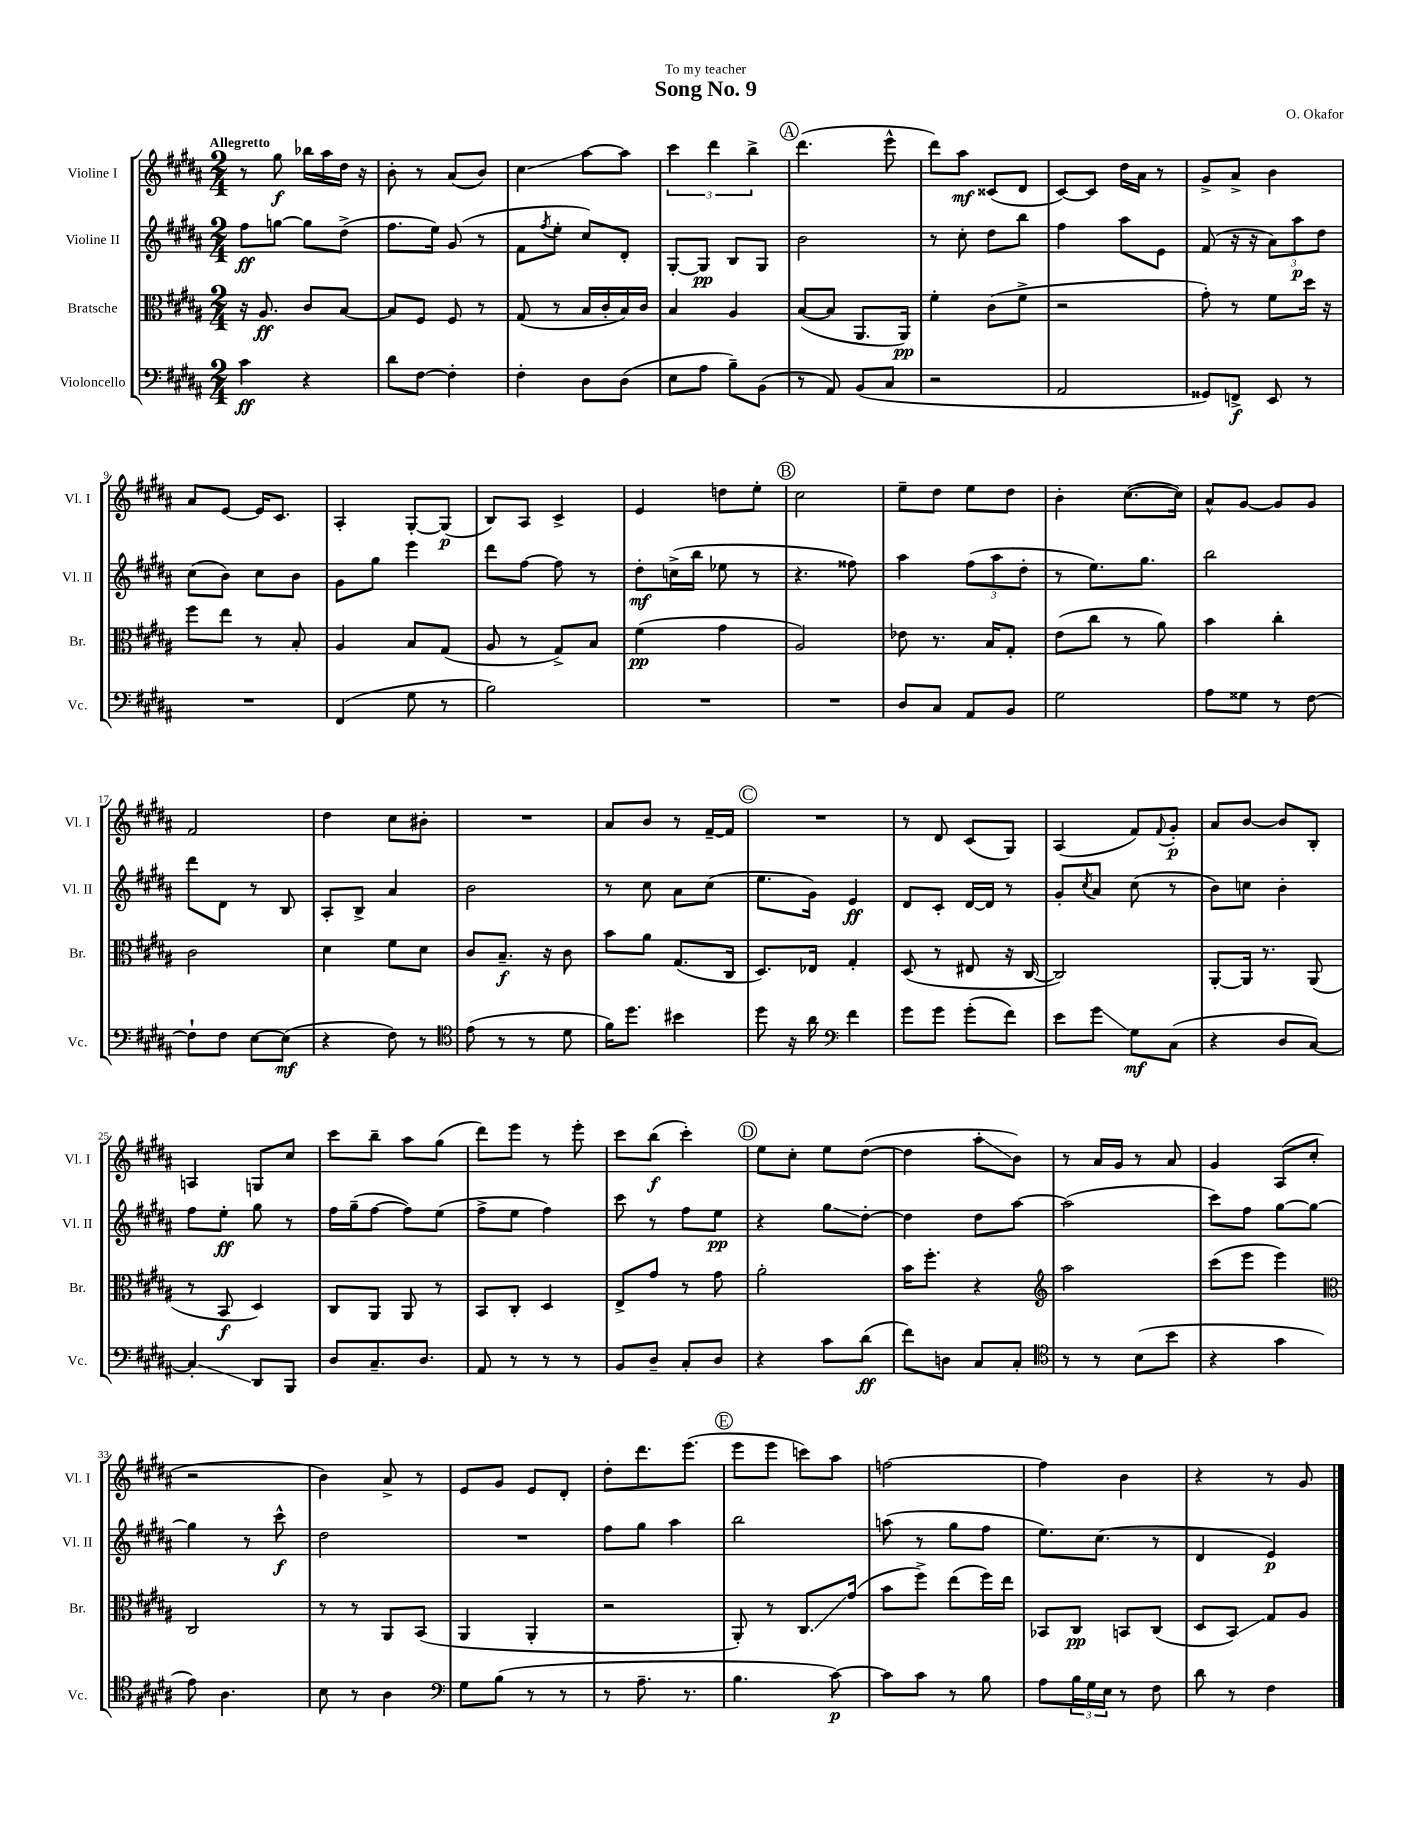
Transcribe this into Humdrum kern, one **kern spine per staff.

**kern	**kern	**kern	**kern
*staff4	*staff3	*staff2	*staff1
*clefF4	*clefC3	*clefG2	*clefG2
*k[f#c#g#d#a#]	*k[f#c#g#d#a#]	*k[f#c#g#d#a#]	*k[f#c#g#d#a#]
*M2/4	*M2/4	*M2/4	*M2/4
4c#	16r	8ff#	8r
.	8.A#	.	.
.	.	[8gg	8gg#
4r	8c#	8gg]	16bb-
.	.	.	16aa#
.	[8B	(8dd#^	16dd#
.	.	.	16r
=	=	=	=
8d#	8B]	8.ff#	8b'
[8F#	8F#	.	8r
.	.	16ee)	.
4F#']	8F#	(8g#	(8a#
.	8r	8r	8b)
=	=	=	=
4F#'	(8G#	8f#	4cc#
.	.	8qff#	.
.	8r	8ee'	.
8D#	16B	8cc#)	[8aa#
.	16c#'	.	.
(8D#	16B)	8d#'	8aa#]
.	16c#	.	.
=	=	=	=
8E	4B	[8G#'	6ccc#
8A#	.	8G#]	.
.	.	.	6ddd#
8B~)	4A#	8B	.
.	.	.	6bb^
(8BB	.	8G#	.
=	=	=	=
8r	([8B	2b	(4.ddd#
8AA#)	8B]	.	.
(8BB	8.AA#	.	.
8C#	.	.	8eee^^
.	16AA#)	.	.
=	=	=	=
2r	4f#'	8r	8ddd#)
.	.	8cc#'	8aa#
.	(8c#	8dd#	(8c##
.	8f#^	8bb	8d#
=	=	=	=
2AA#	2r	4ff#	[8c#)
.	.	.	8c#]
.	.	8aa#	16dd#
.	.	.	16a#
.	.	8e	8r
=	=	=	=
8GG##)	8g#')	(8f#	8g#^
8FF^	8r	16r	8a#^
.	.	16r	.
8EE	8f#	12a#)	4b
.	.	12aa#	.
8r	16dd#	.	.
.	.	12dd#	.
.	16r	.	.
=	=	=	=
2r	8ff#	(8cc#	8a#
.	8ee	8b)	[8e
.	8r	8cc#	16e]
.	.	.	8.c#
.	8B'	8b	.
=	=	=	=
(4FF#	4A#	8g#	4A#'
.	.	8gg#	.
8G#	8B	4eee	[8G#'
8r	(8G#	.	(8G#]
=	=	=	=
2B)	8A#	8ddd#	8B)
.	8r	[8ff#	8A#
.	8G#^)	8ff#]	4c#^
.	8B	8r	.
=	=	=	=
2r	(4f#	8dd#'	4e
.	.	(16cc^	.
.	.	16bb	.
.	4g#	8ee-	8dd
.	.	8r	8ee'
=	=	=	=
2r	2A#)	4.r	2cc#
.	.	8ff##)	.
=	=	=	=
8D#	8e-	4aa#	8ee~
8C#	8.r	.	8dd#
8AA#	.	(12ff#	8ee
.	16B	.	.
.	.	12aa#	.
8BB	8G#'	.	8dd#
.	.	12dd#'	.
=	=	=	=
2G#	(8e	8r	4b'
.	8cc#	8.ee)	.
.	8r	.	([8.cc#
.	.	8.gg#	.
.	8a#)	.	.
.	.	.	16cc#])
=	=	=	=
8A#	4b	2bb	8a#^^
8G##	.	.	[8g#
8r	4cc#'	.	8g#]
[8F#	.	.	8g#
=	=	=	=
8F#`]	2c#	8ddd#	2f#
8F#	.	8d#	.
[8E	.	8r	.
(8E]	.	8B	.
=	=	=	=
4r	4d#	8A#'	4dd#
.	.	8B^	.
8F#)	8f#	4a#	8cc#
8r	8d#	.	8b#'
=	=	=	=
*clefC4	*	*	*
(8e	8c#	2b	2r
8r	8.B~	.	.
8r	.	.	.
.	16r	.	.
8d#	8c#	.	.
=	=	=	=
16f#)	8b	8r	8a#
8.dd#	.	.	.
.	8a#	8cc#	8b
4b#	(8.G#	8a#	8r
.	.	(8cc#	[16f#~
.	16C#	.	16f#]
=	=	=	=
8dd#	8.D#)	8.ee	2r
16r	.	.	.
16a#	16E-	16g#)	.
*clefF4	*	*	*
4f#	4G#'	4e	.
=	=	=	=
8g#	(8D#	8d#	8r
8g#	8r	8c#'	8d#
(8g#'	8E#	[16d#	(8c#
.	.	16d#]	.
8f#)	16r	8r	8G#)
.	[16C#	.	.
=	=	=	=
8e	2C#])	8g#'	(4A#
.	.	8qcc#	.
8g#	.	8a#	.
8G#	.	(8cc#	8f#)
.	.	.	8qqf#
(8C#	.	8r	8g#'
=	=	=	=
4r	[8AA#'	8b)	8a#
.	16AA#]	8cc	[8b
.	8.r	.	.
8D#	.	4b'	8b]
[8C#)	(8AA#	.	8B'
=	=	=	=
4C#']	8r	8ff#	4A
.	8BB	8ee'	.
8DD#	4D#)	8gg#	8G
8BBB	.	8r	8cc#
=	=	=	=
8D#	8C#	16ff#	8ccc#
.	.	(16gg#~	.
8.C#~	8AA#	[8ff#	8bb~
.	8AA#	8ff#])	8aa#
8.D#	.	.	.
.	8r	(8ee	(8gg#
=	=	=	=
8AA#	8BB	8ff#^	8ddd#)
8r	8C#'	8ee	8eee
8r	4D#	4ff#)	8r
8r	.	.	8eee'
=	=	=	=
8BB	8E^	8ccc#	8ccc#
8D#~	8g#	8r	(8bb
8C#'	8r	8ff#	4ccc#')
8D#	8g#	8ee	.
=	=	=	=
4r	2a#'	4r	8ee
.	.	.	8cc#'
8c#	.	8gg#	8ee
(8d#	.	[8dd#'	([8dd#
=	=	=	=
8f#)	16b	4dd#]	4dd#]
.	8.ff#'	.	.
8D	.	.	.
8C#	4r	8dd#	8aa#'
8C#'	.	[8aa#	8b)
=	=	=	=
*clefC4	*clefG2	*	*
8r	2aa#	(2aa#]	8r
8r	.	.	16a#
.	.	.	16g#
(8B	.	.	8r
8b	.	.	8a#
=	=	=	=
4r	(8ccc#	8ccc#)	4g#
.	8eee	8ff#	.
4g#	4eee)	[8gg#	(8A#
.	.	8gg#_	8cc#'
=	=	=	=
*	*clefC3	*	*
8e)	2C#	4gg#]	2r
4.A#	.	.	.
.	.	8r	.
.	.	8ccc#^^	.
=	=	=	=
8B	8r	2dd#	4b)
8r	8r	.	.
4A#	8AA#	.	8a#^
.	(8BB	.	8r
=	=	=	=
*clefF4	*	*	*
8G#	4AA#	2r	8e
(8B	.	.	8g#
8r	4AA#'	.	8e
8r	.	.	8d#'
=	=	=	=
8r	2r	8ff#	8dd#'
8.A#~	.	8gg#	8.ddd#
.	.	4aa#	.
8.r	.	.	(8.eee
=	=	=	=
4.B	8AA#')	2bb	8eee
.	8r	.	8eee
.	8.C#	.	8ccc)
[8c#)	.	.	8aa#
.	(16g#	.	.
=	=	=	=
8c#]	8b	(8aa	[2ff
8c#	8ff#^)	8r	.
8r	(8ee	8gg#	.
8B	16ff#)	8ff#	.
.	16ee	.	.
=	=	=	=
8A#	8BB-	8.ee)	4ff]
24B	8C#	.	.
24G#	.	.	.
.	.	(8.cc#	.
24E	.	.	.
8r	8BB	.	4b
8F#	(8C#	8r	.
=	=	=	=
8d#	8D#	4d#	4r
8r	8BB)	.	.
4F#	8G#	4e)	8r
.	8A#	.	8g#
==	==	==	==
*-	*-	*-	*-
